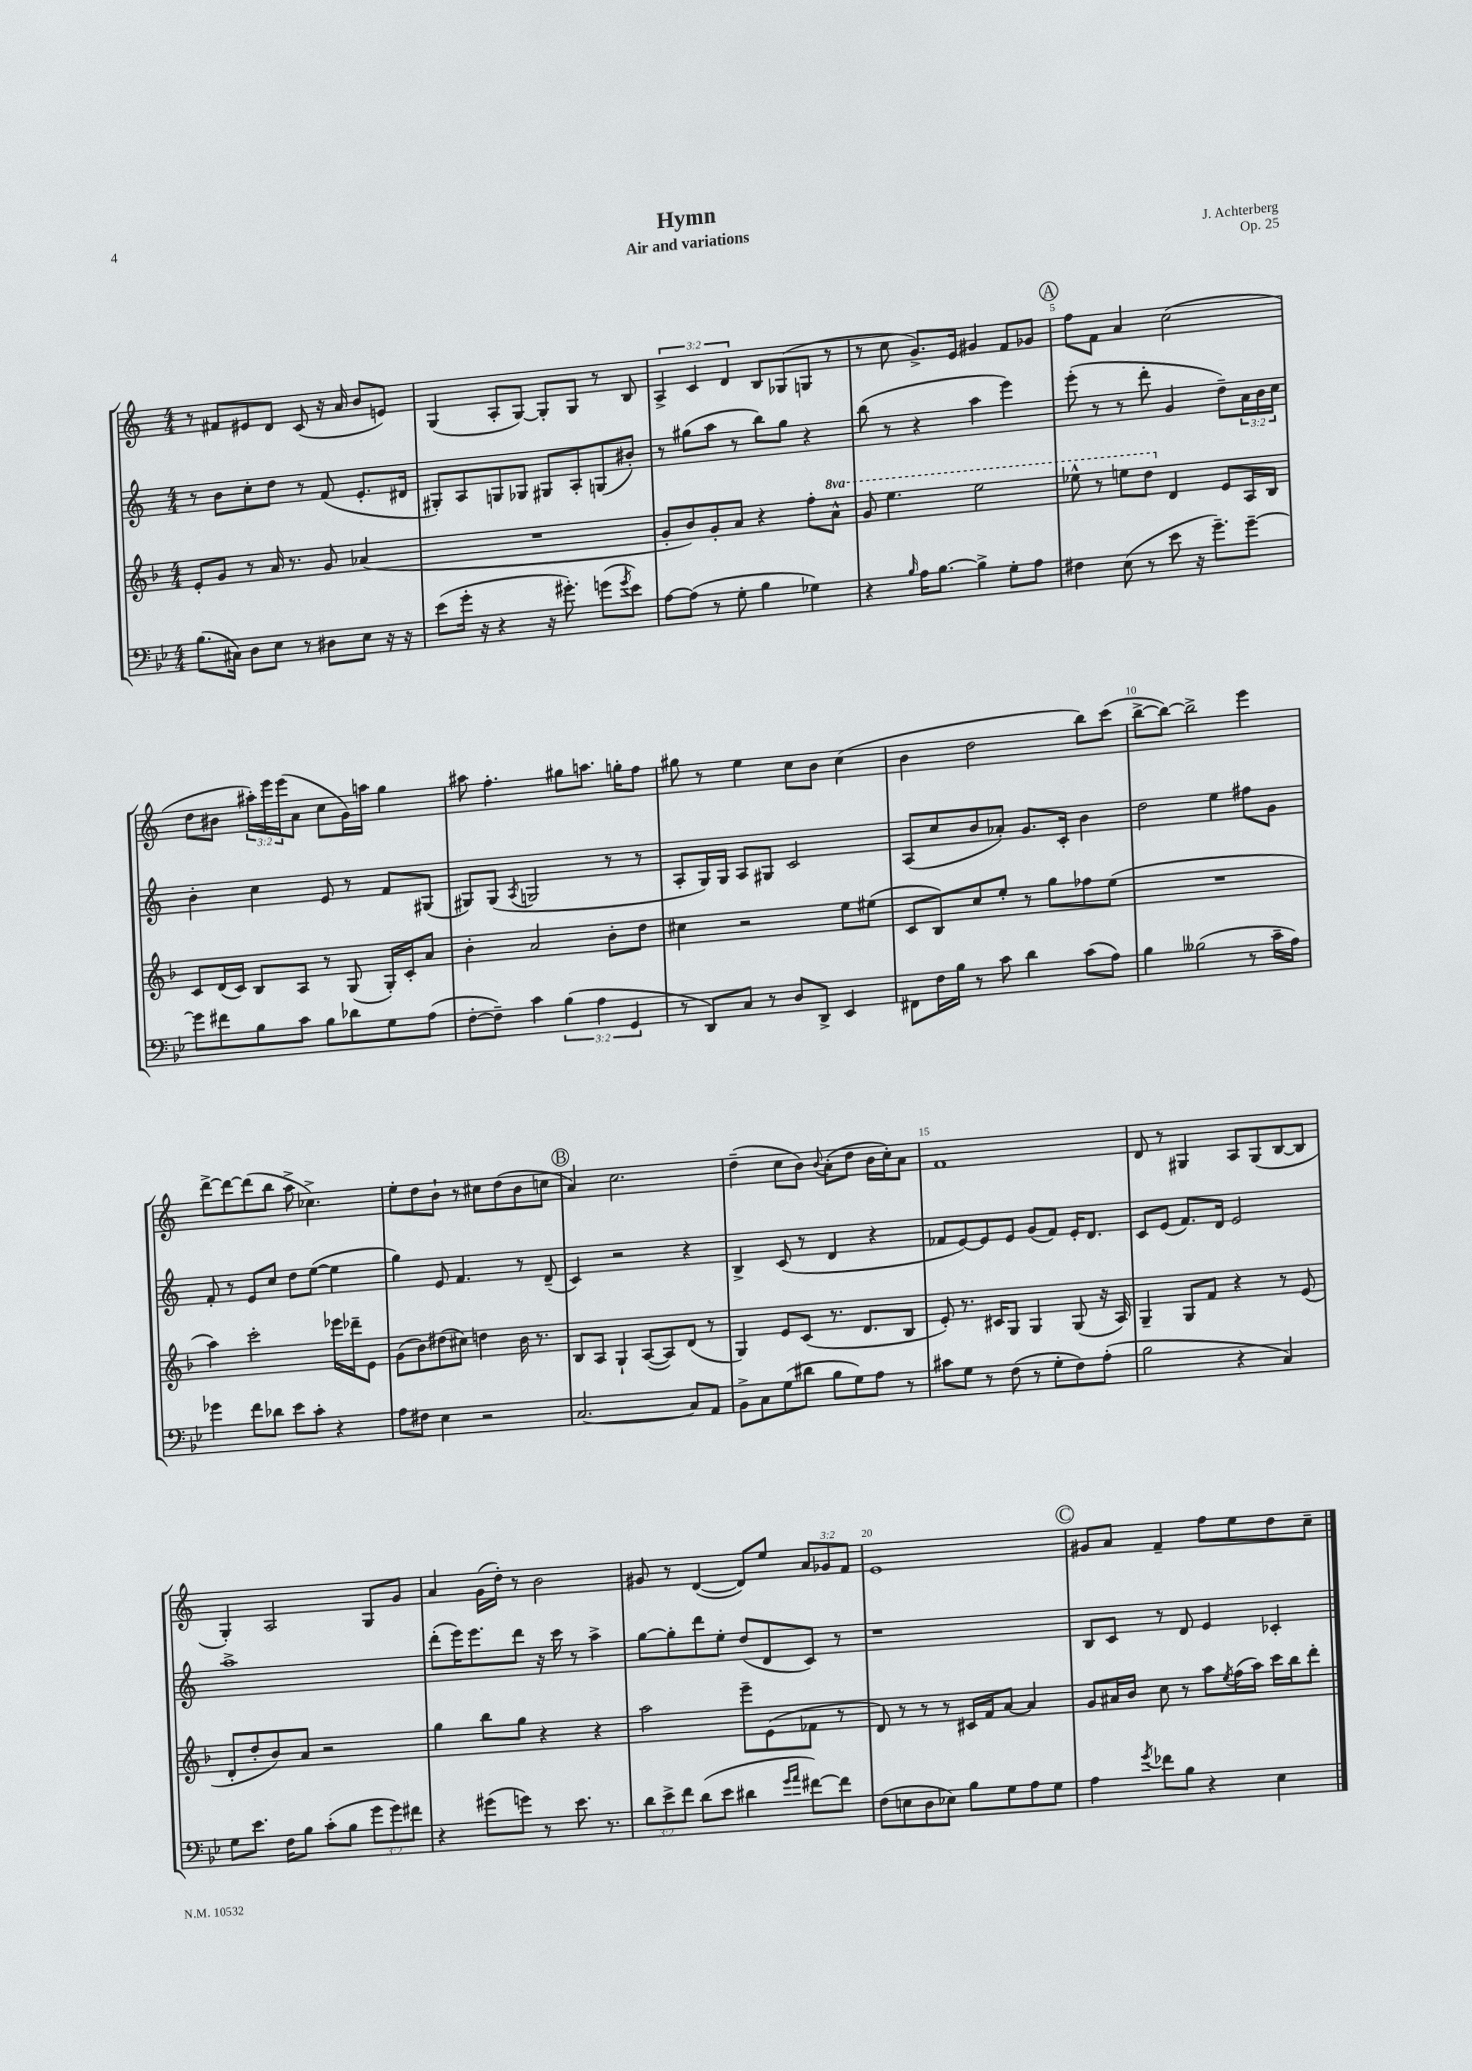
\header { title = "Hymn" composer = "J. Achterberg" subtitle = "Air and variations" opus = "Op. 25" }
<<
\new StaffGroup <<
\new Staff = "s0" {
    \clef treble \key c \major \numericTimeSignature \time 4/4 \override Staff.TupletNumber.text = #tuplet-number::calc-fraction-text
    r8 fis'8 eis'8 d'8 c'8( r16 a'16 b'8 e'8) |
    g4( a8-. g8~) g8-. g8 r8 b8 |
    \tuplet 3/2 { a4-> c'4 d'4 } b8 ges8( g8 r8 |
    r8 c''8 g'8.->) e'16 gis'4 f'8 ges'8 |
    \mark \markup { \circle "A" } f''8 f'8 a'4 c''2( |
    d''8 bis'8 \tuplet 3/2 { ais''16-.) e'''16 e'''16( } a'8 c''8 g'16) a''16 g''4 |
    ais''8 f''4.-. gis''8 a''8. g''16-. f''8 |
    gis''8 r8 e''4 c''8 b'8 c''4( |
    b'4 d''2 b''8) c'''8( |
    b''8~-> b''8~) b''2-> e'''4 |
    d'''8~-> d'''8~ d'''8( b''8 a''8-> ces''4.->) |
    e''8-. d''8 b'8-! r8 cis''8 d''8( b'8 c''8 |
    \mark \markup { \circle "B" } a'4) c''2. |
    d''4--( c''8 b'8) \appoggiatura { b'8 } a'8-.( d''8 b'16 c''16-.) a'8 |
    f'1 |
    d'8 r8 gis4 a8 gis8( b8~ b8 |
    g4-.) a2 g8 g'8 |
    a'4 g'16( d''16-.) r8 b'2 |
    gis'8 r8 d'4~( d'8) e''8 \tuplet 3/2 { a'8 ges'8 f'8 } |
    e'1 |
    \mark \markup { \circle "C" } gis'8 a'8 f'4-- f''8 e''8 d''8 c''8-- \bar "|." |
}
\new Staff = "s1" {
    \clef treble \key c \major \numericTimeSignature \time 4/4 \override Staff.TupletNumber.text = #tuplet-number::calc-fraction-text
    r8 b'8 c''8-. d''8 r8 f'8( e'8.-. dis'16 |
    gis8-.) a8 g8 ges8 gis8 a8-. g8( bis'8-.) |
    r8 gis''8( a''8 r8 b''8) gis''8 r4 |
    b''8( r8 r4 a''4 e'''4) |
    \mark \markup { \circle "A" } e'''8-.( r8 r8 d'''8-. g'4 d''8--) \tuplet 3/2 { a'16 b'16 c''16 } |
    b'4-. c''4 e'8 r8 f'8 gis8( |
    gis8) gis8( \acciaccatura { a8 } g2 r8 r8 |
    a8-. g16) g16 a8 gis8 c'2 |
    a8( c''8 b'8 aes'8-.) g'8. c'16-. b'4 |
    d''2 e''4 fis''8 g'8 |
    f'8-. r8 e'8 c''8 d''8 e''8~( e''4 |
    g''4) e'8 f'4. r8 d'8--( |
    \mark \markup { \circle "B" } c'4) r2 r4 |
    b4-> c'8( r8 d'4 r4 |
    fes'8 e'8~) e'8 e'8 g'8( fes'8) e'16-. d'8. |
    c'8 e'8( f'8.) d'16 e'2 |
    a''1-> |
    d'''8-.( e'''16) e'''8. d'''8 r16 c'''16 r8 a''4-> |
    g''8~ g''8-. d'''8 e''8-. d''8( d'8 c'8) r8 |
    r1 |
    \mark \markup { \circle "C" } b8 c'8 r8 d'8 e'4 ces'4-. \bar "|." |
}
\new Staff = "s2" {
    \clef treble \key f \major \numericTimeSignature \time 4/4 \set Staff.ottavationMarkups = #ottavation-simple-ordinals
    e'8-. g'8 r8 a'16 r8. g'8 aes'4( |
    R1 |
    g'8-. bes'8) g'8-. a'8 r4 f''8-. \ottava #1 a''8-^ |
    g''8 e'''4. e'''2 |
    \mark \markup { \circle "A" } ees'''8-^ r8 e'''8 d'''8 \ottava #0 d'4 e'8 a16 bes16 |
    c'8 d'16( c'16) bes8 a8 r8 g8( g16-.) c'16-. a'8 |
    bes'4-. a'2 bes'8-. d''8 |
    cis''4 r2 e''8 eis''8( |
    c'8 bes8) c''8 e''8-. r8 g''8 fes''8 e''8( |
    R1 |
    a''4) c'''2-. ees'''16 des'''16-- e'8 |
    g'8( bes'8) dis''8( cis''8) d''4 bes'16 r8. |
    \mark \markup { \circle "B" } bes8 a8 g4-! a8~( a8) d'8( r8 |
    g4) e'8 c'8( r8. d'8. bes8 |
    e'8-.) r8. cis'16 g8 g4 g8( r16 a16) |
    g4-- g8 f'8 r4 r8 e'8( |
    d'8-. d''8-. bes'8) a'8 r2 |
    g''4 bes''8 g''8 r4 r4 |
    a''2 e'''8-- e'8( fes'8 r8 |
    d'8) r8 r8 r8 cis'16 f'16 a'8~ a'4 |
    \mark \markup { \circle "C" } g'8 ais'16 bes'16 c''8 r8 a''8 \acciaccatura { e''8 } f''16( a''16) c'''16 bes''16 d'''8-. \bar "|." |
}
\new Staff = "s3" {
    \clef bass \key bes \major \numericTimeSignature \time 4/4 \override Staff.TupletNumber.text = #tuplet-number::calc-fraction-text
    bes8.( cis16) d8 ees8 r8 dis8 ees8 r16 r16 |
    ees'8( g'16-. r16 r4 r16 gis'8.-.) g'8( \acciaccatura { g'8 } ees'8) |
    a8~ a8( r8 g8-. bes4 ges4) |
    r4 \grace { bes16 } a16 bes8.~ bes4-> g8-. a8 |
    \mark \markup { \circle "A" } fis4 ees8( r8 ees'8 r16 g'8.--) g'8~-- |
    g'8 fis'8 bes8 c'8 bes8 des'8 g8 a8( |
    f8~-. f8--) c'4 \tuplet 3/2 { bes4( a4 g,4 } |
    r8 d,8) c8 r8 d8 d,8-> ees,4 |
    fis,8 f16 bes16 r8 c'8 d'4 c'8( a8) |
    bes4 beses2( r8 c'16-- a16) |
    ges'4 f'8 des'8 ees'8 c'8-. r4 |
    a8 fis8 ees4 r2 |
    \mark \markup { \circle "B" } c2.~ c8 a,8 |
    bes,8-> c8 g8( dis'8 bes8 g8) a8 r8 |
    cis'8 g8 r8 f8( r8 g8-. f8) a8-.( |
    bes2 r4 c4) |
    g8 ees'8. f16 bes8 c'8-.( bes8 \tuplet 3/2 { g'8 g'8) fis'8 } |
    r4 gis'8( g'8) r8 ees'8. r8. |
    \tuplet 3/2 { d'8 ees'8-> f'8 } d'8( ees'8 dis'4 \grace { g'16 a'16 } fis'8~) fis'8 |
    f8( e8 d8 ees8) bes8 g8 a8 g8 |
    \mark \markup { \circle "C" } a4 \acciaccatura { g'8 } fes'8 bes8 r4 ees4 \bar "|." |
}
>>
>>
\layout { \context { \Score \override BarNumber.break-visibility = ##(#f #t #t) barNumberVisibility = #(every-nth-bar-number-visible 5) } }
